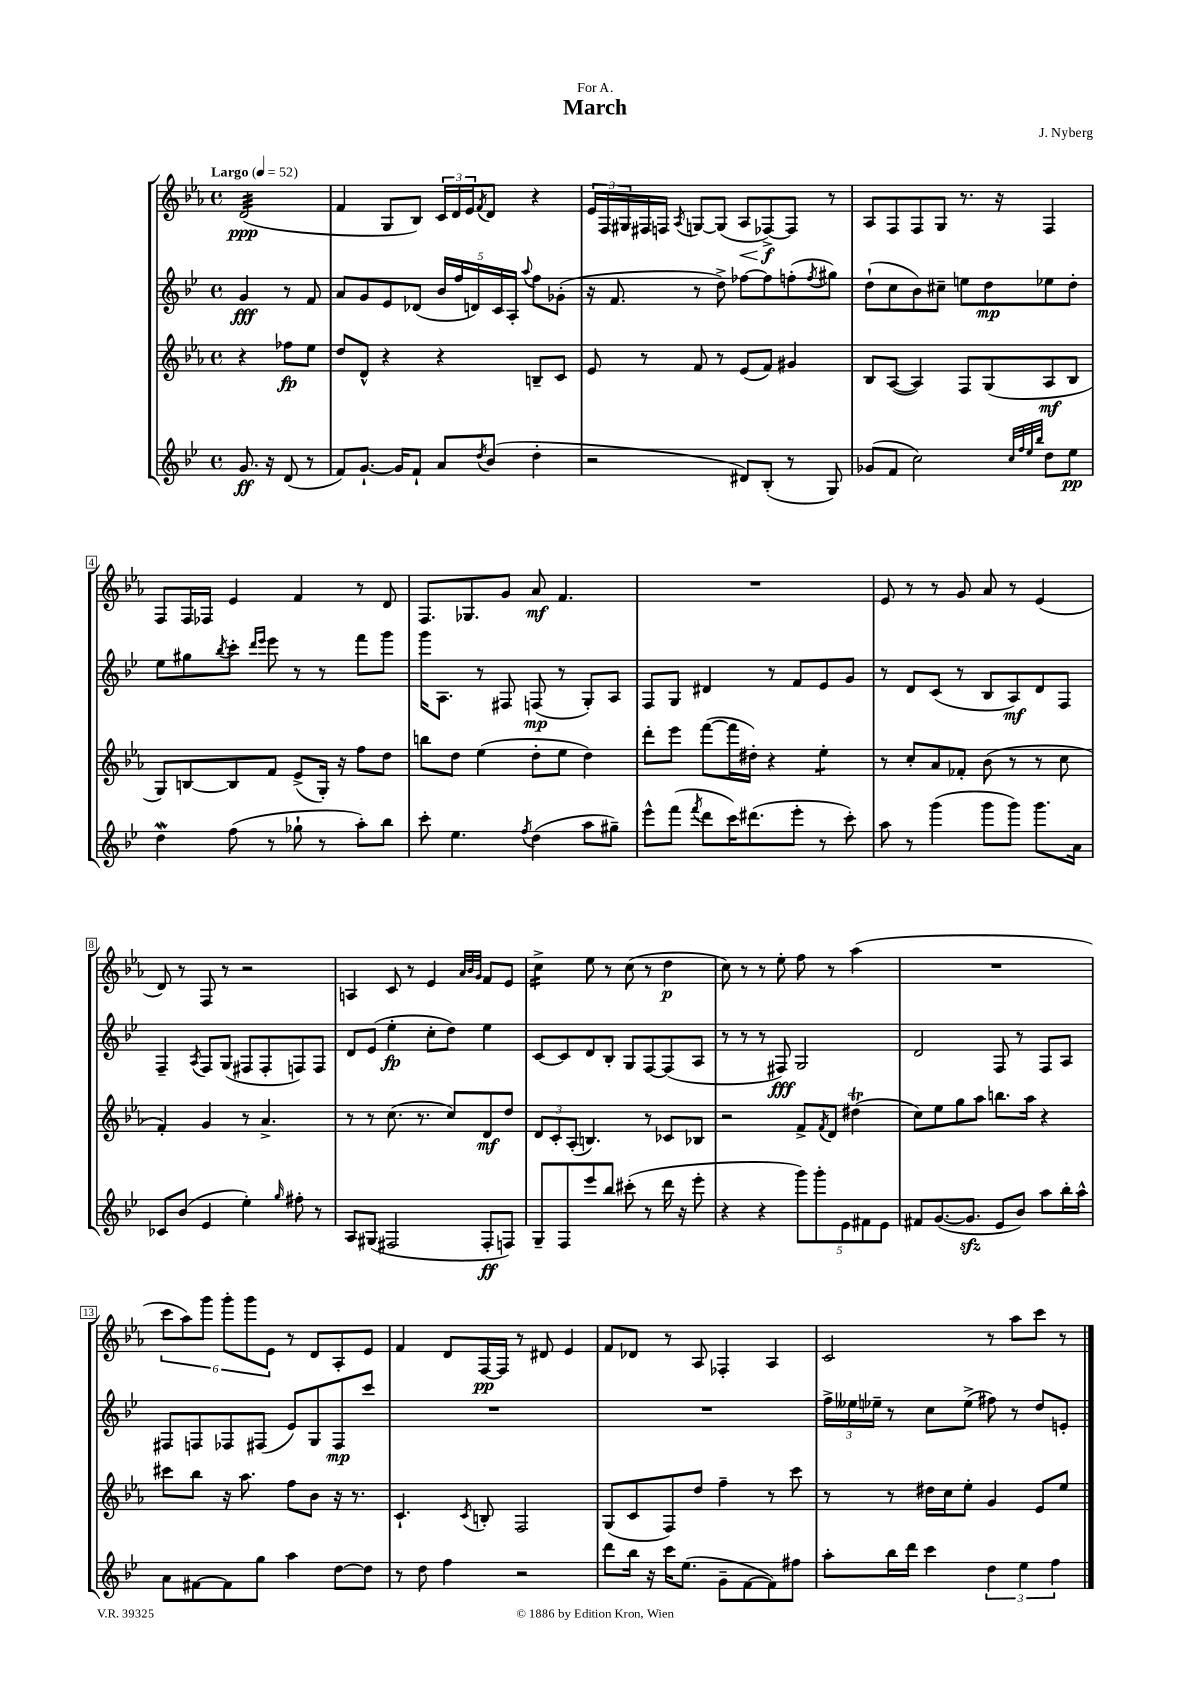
\header { title = "March" composer = "J. Nyberg" dedication = "For A." }
<<
\new StaffGroup <<
\new Staff = "s0" {
    \clef treble \key ees \major \defaultTimeSignature \time 4/4 \partial 2 \tempo "Largo" 4 = 52
    d'2:32\ppp( |
    f'4 g8 bes8) \tuplet 3/2 { c'16 d'16 ees'16 } \acciaccatura { f'8 } d'8 r4 |
    \tuplet 3/2 { ees'16 f16 gis16 } fis16 f16 \acciaccatura { aes8 } g8~ g8( aes8\< fes8~->\f\!) fes8 r8 |
    aes8 f8 f8 g8 r8. r16 f4 |
    f8 f16 fes16 ees'4 f'4 r8 d'8 |
    f8. ges8. g'8 aes'8\mf f'4. |
    R1 |
    ees'8 r8 r8 g'8 aes'8 r8 ees'4( |
    d'8) r8 f8 r8 r2 |
    a4 c'8 r8 ees'4 \grace { aes'32 bes'32 g'32 } f'8 ees'8 |
    c''4:16-> ees''8 r8 c''8( r8 d''4\p |
    c''8) r8 r8 ees''8-. f''8 r8 aes''4( |
    R1 |
    \tuplet 6/4 { c'''8 aes''8) g'''8 g'''8-. g'''8 ees'8 } r8 d'8 aes8-. ees'8 |
    f'4 d'8 f16~\pp f16 r8 dis'8 ees'4 |
    f'8 des'8 r8 aes8 fes4-. aes4 |
    c'2 r8 aes''8 c'''8 r8 \bar "|." |
}
\new Staff = "s1" {
    \clef treble \key bes \major \defaultTimeSignature \time 4/4 \partial 2
    g'4\fff r8 f'8 |
    a'8 g'8 ees'8 des'8( \tuplet 5/4 { bes'16 f''16 d'16) c'16 a16-. } \appoggiatura { a''8 } f''8 ges'8-.( |
    r16 f'8. r8 d''8->) fes''8~ fes''8 f''8-.( \acciaccatura { f''8 } gis''8) |
    d''8-!( c''8 bes'8) cis''8-- e''8 d''8\mp ees''8 d''8-. |
    ees''8 gis''8 \acciaccatura { bes''8 } c'''8-. \grace { d'''16 ees'''16 } ees'''8 r8 r8 f'''8 g'''8 |
    g'''16 a8. r8 fis8 f8\mp( r8 g8-.) a8 |
    f8 g8 dis'4 r8 f'8 ees'8 g'8 |
    r8 d'8 c'8( r8 bes8 a8\mf) d'8 f8 |
    f4-- \acciaccatura { a8 } f8 g8( fis8 fis8-. f8) f8 |
    d'8 ees'8( ees''4-.\fp c''8-. d''8) ees''4 |
    c'8~ c'8 d'8 bes8-. g8 f8~ f8( a8 |
    r8 r8 r8 fis8\fff) g2 |
    d'2 f8 r8 f8 a8 |
    fis8 f8 fes8 fis8( ees'8) g8 fis8\mp c'''8 |
    R1 |
    R1 |
    \tuplet 3/2 { f''16-> eeses''16 ees''16-- } r8 c''8 ees''8->( fis''8) r8 d''8 e'8-. \bar "|." |
}
\new Staff = "s2" {
    \clef treble \key ees \major \defaultTimeSignature \time 4/4 \partial 2
    r4 fes''8\fp ees''8 |
    d''8 d'8-^ r4 r4 b8-- c'8 |
    ees'8 r8 f'8 r8 ees'8( f'8) gis'4 |
    bes8 aes8~( aes4) f8 g8( aes8\mf bes8 |
    g8) b8~ b8 f'8 ees'8->( g16-.) r16 f''8 d''8 |
    b''8 d''8 ees''4( d''8-. ees''8 d''4) |
    d'''8-. ees'''8 f'''8~( f'''16 dis''16-.) r4 ees''4:8-. |
    r8 c''8-. aes'8 fes'8-. bes'8( r8 r8 c''8 |
    f'4-.) g'4 r8 aes'4.-> |
    r8 r8 c''8.( r8. c''8) d'8\mf d''8 |
    \tuplet 3/2 { d'8 c'8-. aes8-.( } b4.) r8 ces'8 bes8 |
    r2 f'8-> \acciaccatura { f'8 } d'8 dis''4\trill( |
    c''8) ees''8 g''8 aes''8 b''8. aes''16 r4 |
    cis'''8 bes''8 r16 aes''8. f''8 bes'8 r16 r8. |
    c'4.-! \acciaccatura { c'8 } b8-. f2 |
    g8( c'8 f8) d''8 f''4-- r8 c'''8 |
    r8 r8 dis''16 c''16 ees''8-. g'4 ees'8 ees''8 \bar "|." |
}
\new Staff = "s3" {
    \clef treble \key bes \major \defaultTimeSignature \time 4/4 \partial 2
    g'8.\ff r16 d'8( r8 |
    f'8) g'8.~-! g'16 f'8-! a'8 \acciaccatura { d''8 } bes'8( d''4-. |
    r2 dis'8) bes8-.( r8 g8) |
    ges'8( f'8 c''2) \grace { c''32 f''32 ees''32 bes''32 } d''8 ees''8\pp |
    d''4\mordent f''8( r8 ges''8-! r8 a''8-.) bes''8 |
    c'''8-. ees''4. \acciaccatura { f''8 } d''4( a''8 gis''8--) |
    ees'''8-^ f'''8( \acciaccatura { f'''8 } d'''8 c'''16) dis'''8.( ees'''8-. r8 c'''8-.) |
    a''8 r8 g'''4( g'''8 g'''8) g'''8. a'16 |
    ces'8 bes'8( ees'4 ees''4-.) \grace { g''16 } fis''8-. r8 |
    a8 gis8( fis2 fis8-.\ff f8) |
    g8-- f8 ees'''8 bes''8 cis'''8-.( r8 d'''16 r16 ees'''8-. |
    r4 r4 \tuplet 5/4 { g'''8) g'''8-. ees'8 fis'8 ees'8 } |
    fis'8 g'8.~( g'8.\sfz ees'8 bes'8) a''8 bes''16-. a''16-^ |
    a'8 fis'8~ fis'8 g''8 a''4 d''8~ d''8 |
    r8 d''8 f''4 r2 |
    d'''8 bes''16 r16 c'''16 ees''8.( g'8-- f'8~ f'8) fis''8 |
    a''8-. bes''16 d'''16 c'''4 \tuplet 3/2 { d''4 ees''4 f''4 } \bar "|." |
}
>>
>>
\layout { \context { \Score \override BarNumber.stencil = #(make-stencil-boxer 0.1 0.3 ly:text-interface::print) } }
